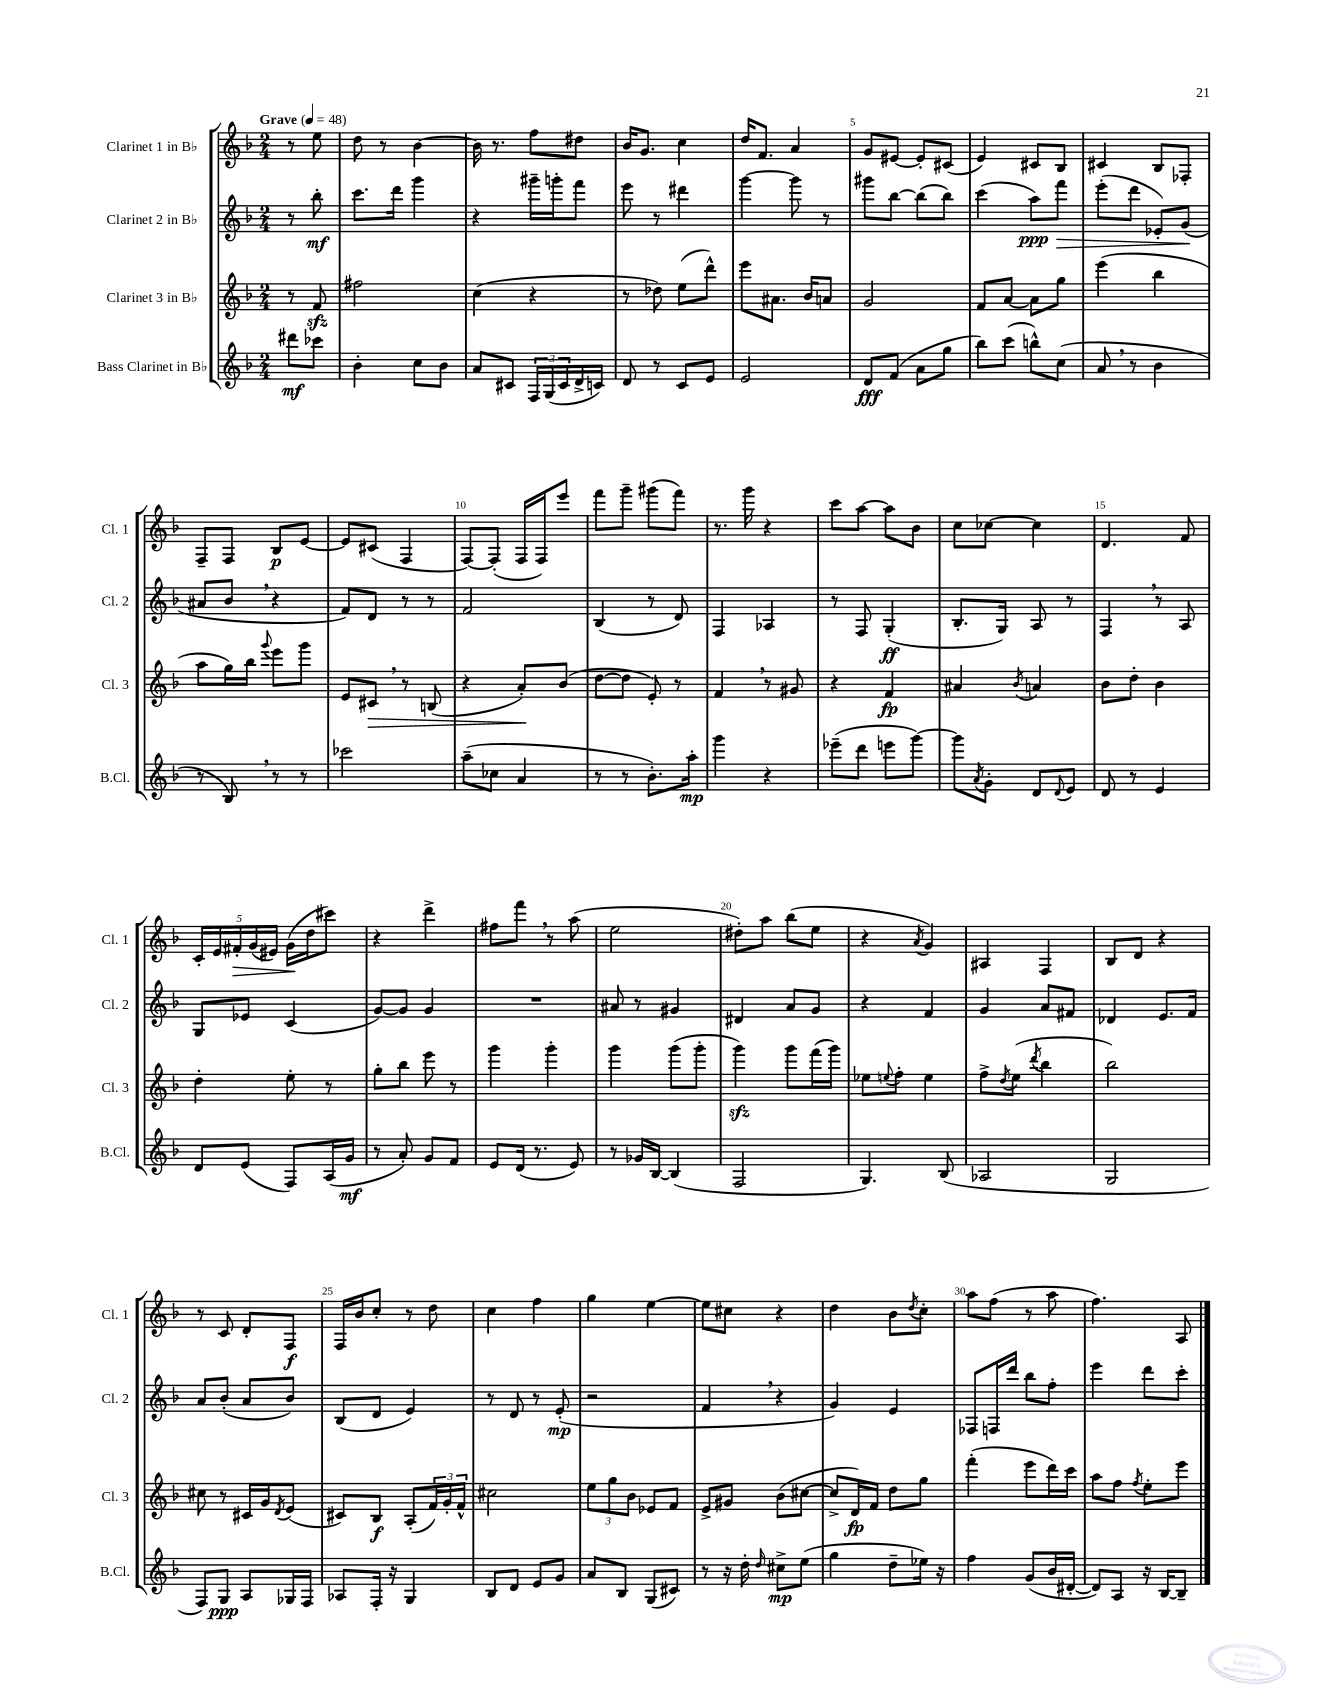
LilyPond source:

<<
\new StaffGroup <<
\new Staff = "s0" \with { instrumentName = "Clarinet 1 in Bb" shortInstrumentName = "Cl. 1" } {
    \clef treble \key f \major \numericTimeSignature \time 2/4 \partial 4 \tempo "Grave" 4 = 48
    r8 e''8 |
    d''8 r8 bes'4~ |
    bes'16 r8. f''8 dis''8 |
    bes'16 g'8. c''4 |
    d''16 f'8. a'4 |
    g'8 eis'8~ eis'8-. cis'8( |
    e'4) cis'8 bes8 |
    cis'4 bes8 fes8-. |
    f8-- f8 bes8\p e'8~ |
    e'8 cis'8( f4 |
    f8~) f8-.( f16 f16) e'''8 |
    f'''8 g'''8-- gis'''8( f'''8) |
    r8. g'''16 r4 |
    c'''8 a''8~ a''8 bes'8 |
    c''8 ces''8~ ces''4 |
    d'4. f'8 |
    \tuplet 5/4 { c'16-. e'16 fis'16-.\> g'16( eis'16) } g'16\!( d''16 cis'''8) |
    r4 d'''4-> |
    fis''8 f'''8 \breathe r8 a''8( |
    e''2 |
    dis''8-.) a''8 bes''8( e''8 |
    r4 \acciaccatura { a'8 } g'4) |
    ais4 f4 |
    bes8 d'8 r4 |
    r8 c'8 d'8-. f8\f |
    f16 bes'16 c''8-. r8 d''8 |
    c''4 f''4 |
    g''4 e''4~ |
    e''8 cis''8 r4 |
    d''4 bes'8 \acciaccatura { d''8 } c''8-. |
    a''8 f''8( r8 a''8 |
    f''4.) a8 \bar "|." |
}
\new Staff = "s1" \with { instrumentName = "Clarinet 2 in Bb" shortInstrumentName = "Cl. 2" } {
    \clef treble \key f \major \numericTimeSignature \time 2/4 \partial 4
    r8 bes''8-.\mf |
    c'''8. d'''16 g'''4 |
    r4 gis'''16-- g'''16-. f'''8 |
    e'''8 r8 dis'''4 |
    g'''4~ g'''8 r8 |
    gis'''8 bes''8~ bes''8( bes''8) |
    c'''4( a''8\ppp) f'''8\> |
    e'''8-.( d'''8 ees'8-.) g'8\!( |
    ais'8 bes'8 \breathe r4 |
    f'8) d'8 r8 r8 |
    f'2 |
    bes4( r8 d'8) |
    f4 aes4 |
    r8 f8 g4-.\ff( |
    bes8.-. g16) a8 r8 |
    f4 \breathe r8 a8 |
    g8 ees'8 c'4( |
    g'8~) g'8 g'4 |
    R2 |
    ais'8 r8 gis'4 |
    dis'4 a'8 g'8 |
    r4 f'4 |
    g'4 a'8 fis'8 |
    des'4 e'8. f'16 |
    a'8 bes'8-.( a'8 bes'8) |
    bes8( d'8 e'4) |
    r8 d'8 r8 e'8-.\mp( |
    r2 |
    f'4 \breathe r4 |
    g'4) e'4 |
    fes8 f16 d'''16 bes''8 f''8-. |
    e'''4 d'''8 c'''8-. \bar "|." |
}
\new Staff = "s2" \with { instrumentName = "Clarinet 3 in Bb" shortInstrumentName = "Cl. 3" } {
    \clef treble \key f \major \numericTimeSignature \time 2/4 \partial 4
    r8 f'8\sfz |
    fis''2 |
    c''4( r4 |
    r8 des''8) e''8( d'''8-^) |
    e'''8 ais'8. bes'16 a'8 |
    g'2 |
    f'8 a'8~ a'8 g''8 |
    e'''4( bes''4 |
    a''8 g''16) bes''16 \appoggiatura { g'''8 } e'''8 g'''8 |
    e'8 cis'8\> \breathe r8 b8( |
    r4 a'8-.\!) bes'8( |
    d''8~ d''8 e'8-.) r8 |
    f'4 \breathe r8 gis'8 |
    r4 f'4\fp |
    ais'4 \acciaccatura { bes'8 } a'4 |
    bes'8 d''8-. bes'4 |
    d''4-. e''8-. r8 |
    g''8-. bes''8 e'''8 r8 |
    g'''4 g'''4-. |
    g'''4 g'''8( g'''8-. |
    g'''4\sfz) g'''8 f'''16( g'''16) |
    ees''8 \appoggiatura { e''8 } f''8-. e''4 |
    f''8-> \acciaccatura { d''8 } e''8( \acciaccatura { d'''8 } bes''4 |
    bes''2) |
    cis''8 r8 cis'16 g'16 \acciaccatura { d'8 } e'8( |
    cis'8) bes8\f a8-.( \tuplet 3/2 { f'16) g'16-. f'16-^ } |
    cis''2 |
    \tuplet 3/2 { e''8 g''8 bes'8 } ees'8 f'8 |
    e'8-> gis'8 bes'8( cis''8~ |
    cis''8-> d'16\fp) f'16 d''8 g''8 |
    f'''4-.( e'''8 d'''16) c'''16 |
    a''8 f''8 \acciaccatura { f''8 } e''8-. e'''8 \bar "|." |
}
\new Staff = "s3" \with { instrumentName = "Bass Clarinet in Bb" shortInstrumentName = "B.Cl." } {
    \clef treble \key f \major \numericTimeSignature \time 2/4 \partial 4
    dis'''8\mf ces'''8 |
    bes'4-. c''8 bes'8 |
    a'8 cis'8 \tuplet 3/2 { f16 g16( cis'16 } d'16-> c'16) |
    d'8 r8 c'8 e'8 |
    e'2 |
    d'8\fff f'8( a'8 g''8 |
    bes''8) c'''8( b''8-^) c''8( |
    a'8 \breathe r8 bes'4 |
    r8 bes8) \breathe r8 r8 |
    ces'''2 |
    a''8--( ces''8 a'4 |
    r8 r8 bes'8.-.) a''16-.\mp |
    g'''4 r4 |
    ees'''8--( d'''8 e'''8 g'''8~) |
    g'''8 \acciaccatura { a'8 } g'8-. d'8 \appoggiatura { d'8 } e'8 |
    d'8 r8 e'4 |
    d'8 e'8( f8) a16( g'16\mf |
    r8 a'8-.) g'8 f'8 |
    e'8 d'16( r8. e'8) |
    r8 ges'16 bes16~ bes4( |
    f2 |
    g4.) bes8( |
    aes2 |
    g2 |
    f8) g8\ppp a8 ges16 f16 |
    aes8 f16-. r16 g4 |
    bes8 d'8 e'8 g'8 |
    a'8 bes8 g8( cis'8) |
    r8 r16 d''16-. \grace { d''16 } cis''8->\mp e''8( |
    g''4 d''8-- ees''16) r16 |
    f''4 g'8( bes'16 dis'16~-. |
    dis'8) a8 r16 bes16~ bes8-- \bar "|." |
}
>>
>>
\layout { \context { \Score \override BarNumber.break-visibility = ##(#f #t #t) barNumberVisibility = #(every-nth-bar-number-visible 5) } }
